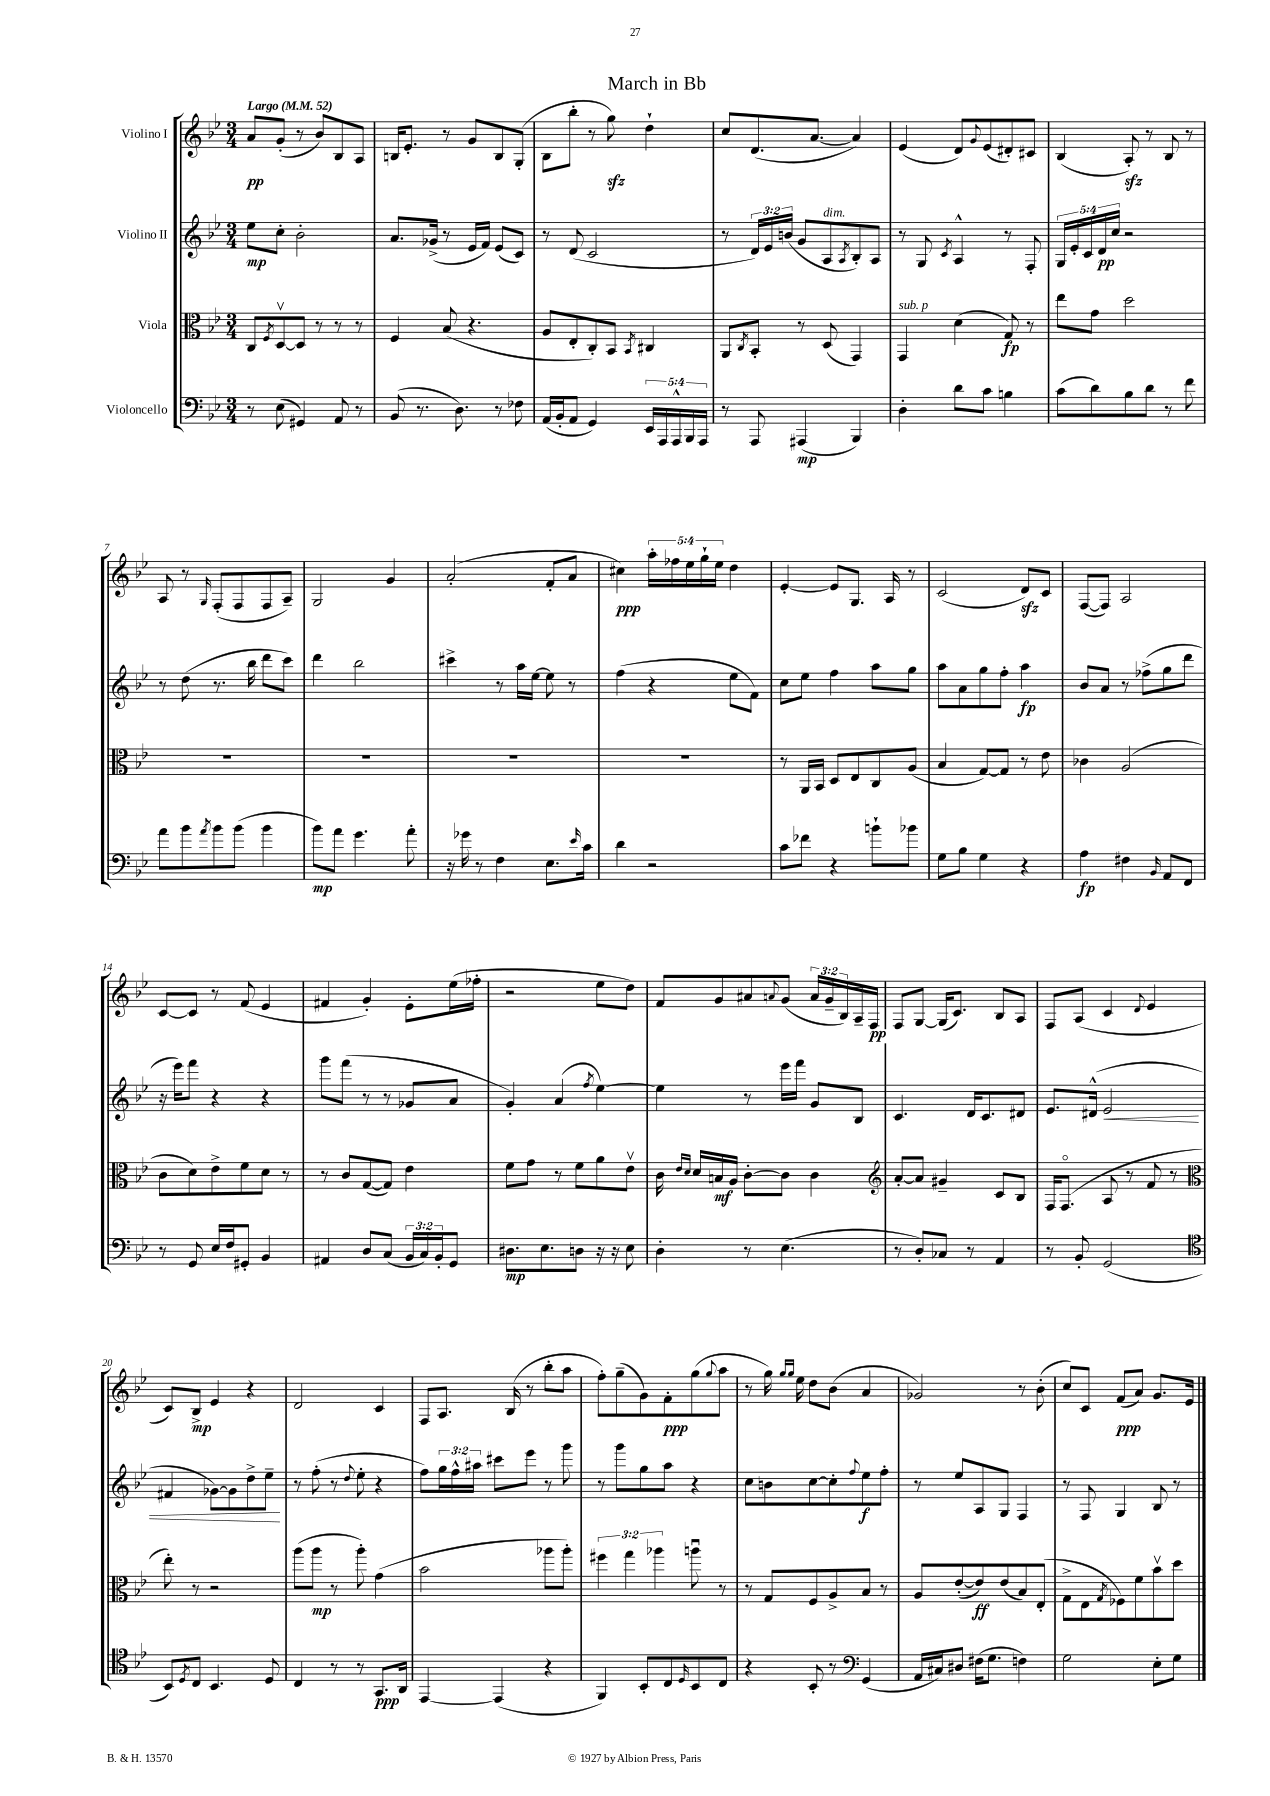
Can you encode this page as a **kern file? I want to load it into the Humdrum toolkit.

**kern	**kern	**kern	**kern
*staff4	*staff3	*staff2	*staff1
*clefF4	*clefC3	*clefG2	*clefG2
*k[b-e-]	*k[b-e-]	*k[b-e-]	*k[b-e-]
*M3/4	*M3/4	*M3/4	*M3/4
*MM52	*MM52	*MM52	*MM52
8r	8C	8ee-	8a
.	8qF	.	.
(8E-	[8Dv	8cc'	(8g'
4GG#)	8D]	2b-'	8r
.	8r	.	8b-)
8AA	8r	.	8B-
8r	8r	.	8A
=	=	=	=
(8BB-	4F	8.a	16B
.	.	.	8.e-'
8.r	.	.	.
.	.	(16g-^	.
.	(8B-	8r	8r
8.D)	.	.	.
.	4.r	16e-	8g
.	.	16f)	.
8r	.	(8e-	8B
8F-	.	8c)	(8G'
=	=	=	=
(16AA	8A	8r	8B-
16BB-'	.	.	.
8AA	8E-'	(8d	8bb-'
4GG)	8C')	2c	8r
.	8BB-	.	8gg)
.	8qBB-	.	.
20EE-	4C#	.	4dd`
20AAA	.	.	.
20AAA^^	.	.	.
20BBB-	.	.	.
20AAA	.	.	.
=	=	=	=
8r	8AA	8r	8cc
.	8qC	.	.
8AAA	8BB-'	24d)	(8.d
.	.	24e-	.
.	.	(24b	.
(4AAA#	8r	8g	.
.	.	.	[8.a
.	(8D	8A	.
.	.	8qA	.
4BBB-)	4GG)	8B-')	4a])
.	.	8A	.
=	=	=	=
4D'	4GG	8r	(4e-
.	.	8G	.
.	.	8qc	.
8d	(4d	4A^^	8d)
.	.	.	8qqg
8c	.	.	(8e-
4B	8G)	8r	8d#')
.	8r	8F'	8c#
=	=	=	=
(8c	8ee-	20G	(4B-
.	.	20e-'	.
.	.	20c	.
8d)	8g	.	.
.	.	20d	.
.	.	20cc	.
8B-	2dd	2r	8A')
8d	.	.	8r
8r	.	.	8B-
8f	.	.	8r
=	=	=	=
8a	2.r	8r	8A
8b-	.	(8dd	8r
8qa	.	.	16qqG
8b-	.	8.r	(8F'
(8b-	.	.	8F
.	.	16bb-	.
4b-	.	8ddd	8F
.	.	8ccc)	8A~)
=	=	=	=
8b-)	2.r	4ddd	2G
8a	.	.	.
4.g	.	2bb-	.
.	.	.	4g
8a'	.	.	.
=	=	=	=
16r	2.r	4ccc#^	(2a'
16g-	.	.	.
8r	.	.	.
4F	.	8r	.
.	.	16aa	.
.	.	[16ee-	.
8.E-	.	8ee-]	8f'
.	.	8r	8a
16qqe-	.	.	.
16c	.	.	.
=	=	=	=
4d	2.r	(4ff	4cc#)
2r	.	4r	20aa'
.	.	.	20ff-
.	.	.	20ee-
.	.	.	20gg`
.	.	.	20ee-
.	.	8ee-	4dd
.	.	8f)	.
=	=	=	=
8c	8r	8cc	[4e-'
8f-	16AA	8ee-	.
.	16BB-	.	.
4r	8D	4ff	8e-]
.	8E-	.	8.G
8b`	8C	8aa	.
.	.	.	16A
8b-	(8A	8gg	8r
=	=	=	=
8G	4B-	8aa	(2c
8B-	.	8a	.
4G	[8G)	8gg	.
.	8G]	8ff'	.
4r	8r	4aa	8d)
.	8e-	.	8c
=	=	=	=
4A	4c-	8b-	([8F
.	.	8a	8F])
4F#	(2A	8r	2A
.	.	(8ff-^	.
16qqBB-	.	.	.
8AA	.	8gg	.
8FF	.	8ddd	.
=	=	=	=
8r	8c	16r	[8c
.	.	16eee-)	.
8GG	8d)	8fff	8c]
16E-	8e-^	4r	8r
16F	.	.	.
8GG#'	8f	.	(8f
4BB-	8d	4r	4e-
.	8r	.	.
=	=	=	=
4AA#	8r	8ggg	4f#
.	8c	(8fff	.
8D	([8G	8r	4g')
(8C	8G])	8r	.
24BB-	4e-	8g-	8e-'
24C)	.	.	.
24BB-'	.	.	.
8GG	.	8a	(16ee-
.	.	.	16ff-'
=	=	=	=
8.D#	8f	4g')	2r
.	8g	.	.
8.E-	.	.	.
.	8r	(4a	.
8D	8f	.	.
.	.	8qff	.
16r	8a	[4ee-)	8ee-
16r	.	.	.
8E-	8e-v	.	8dd)
=	=	=	=
4D'	16c	4ee-]	8f
.	16qqe-	.	.
.	16qqd	.	.
.	16d	.	.
.	16B	.	8g
.	16A	.	.
8r	[8c'	8r	8a#
.	.	.	8qqa
(4.E-	8c]	16eee-	(8g
.	.	16fff	.
.	4c	8g	24a
.	.	.	24g~
.	.	.	24B-)
.	.	8B-	16A~
.	.	.	16F
=	=	=	=
*	*clefG2	*	*
8r	[8a'	4.c	8F
8D')	8a]	.	[8G
8C-	4g#~	.	(16G]
.	.	.	8.c)
8r	.	16d	.
.	.	8.c	.
4AA	8c	.	8B-
.	8B-	8d#	8A
=	=	=	=
8r	16F	8.e-	8F
.	(8.Fo	.	.
8BB-'	.	.	(8A
.	.	(16d#^^	.
(2GG	8A	2e-	4c
.	8r	.	.
.	.	.	8qqd
.	8f	.	4e-
.	8r	.	.
=	=	=	=
*clefC4	*clefC3	*	*
8BB-)	8ee-')	4f#	8c)
8qD	.	.	.
8C	8r	.	8B-^
4.BB-	2r	[8g-)	4e-
.	.	8g-]	.
.	.	8dd^	4r
8D	.	8ee-~	.
=	=	=	=
4C	(8aa	8r	2d
.	8aa	(8ff'	.
8r	8r	8r	.
.	.	8qqdd	.
8r	8aa')	8ee-'	.
8.GG	(4g	4r	4c
16AA	.	.	.
=	=	=	=
[4EE-	2b-	8ff)	8F
.	.	24gg	8.A
.	.	24ff^^	.
.	.	24aa#	.
(4EE-]	.	8ccc#	.
.	.	.	(16B-
.	.	8eee-	8r
4r	8aa-	8r	8bb-'
.	8aa-')	8ggg	8aa
=	=	=	=
4FF)	6ff#	8r	8ff')
.	.	8ggg	(8gg~
.	6gg	.	.
8BB-'	.	8gg	8g)
.	6aa-	.	.
8C	.	8aa	8f'
16qqD	.	.	.
8BB-	8aau	4r	(8gg
.	.	.	8qqgg
8C	8r	.	8aa
=	=	=	=
4r	8r	8cc	8r
.	8G	8b	16gg)
.	.	.	16qqgg
.	.	.	16qqgg
.	.	.	16ee-
8BB-'	8F	[8cc	8dd
8r	8A^	8cc']	(8b-
*clefF4	*	*	*
.	.	8qqff	.
(4GG	8B-	8ee-	4a
.	8r	8ff'	.
=	=	=	=
16AA	8A	8r	2g-)
16C#)	.	.	.
8D#	([8e-'	8ee-	.
(16F#	8e-])	8A	.
8.G	.	.	.
.	(8e-	8G	.
4F)	8B-)	4F	8r
.	(8E-'	.	(8b-'
=	=	=	=
2G	8G^	8r	8cc)
.	8E-	8F	8c
.	8qG	.	.
.	8F-)	4G	(8f
.	8f	.	8a)
8E-'	8b-v	8B-	8.g
8G	8dd	8r	.
.	.	.	16e-
==	==	==	==
*-	*-	*-	*-
